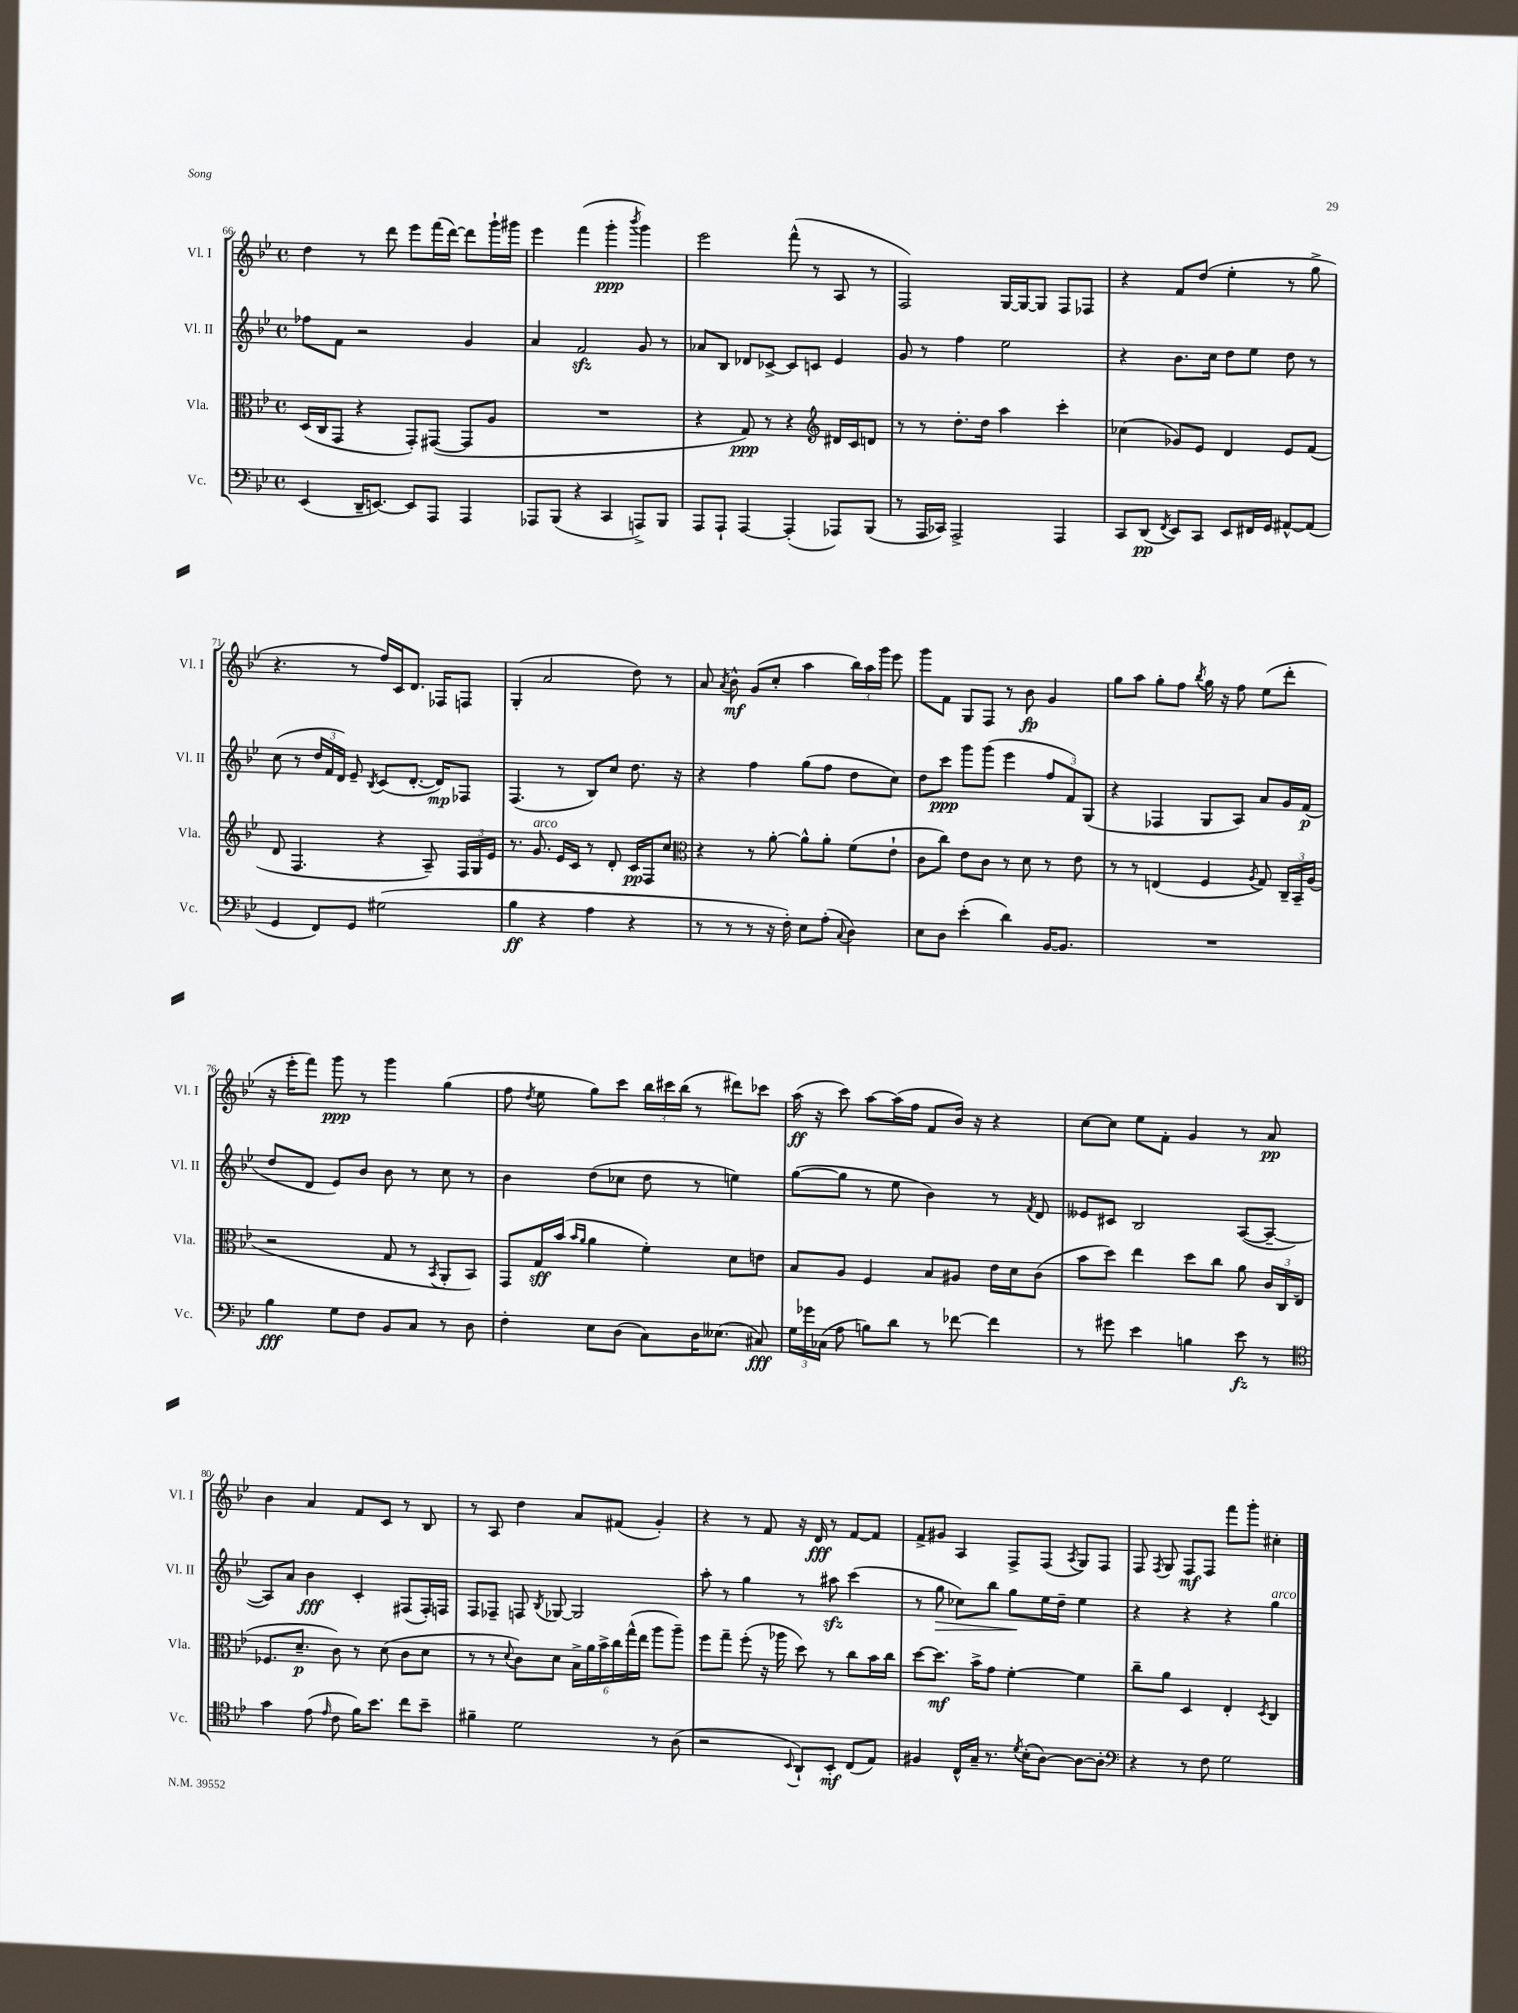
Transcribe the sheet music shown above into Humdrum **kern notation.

**kern	**kern	**kern	**kern
*staff4	*staff3	*staff2	*staff1
*clefF4	*clefC3	*clefG2	*clefG2
*k[b-e-]	*k[b-e-]	*k[b-e-]	*k[b-e-]
*M4/4	*M4/4	*M4/4	*M4/4
*met(c)	*met(c)	*met(c)	*met(c)
(4EE-	(16D	8ff-	4dd
.	16C	.	.
.	8GG	8f	.
16DD~	4r	2r	8r
[8.EE)	.	.	.
.	.	.	8ddd
8EE]	8GG')	.	8eee-
8AAA	([8GG#	.	(16fff
.	.	.	[16ddd)
4AAA	8GG#]	4g	8ddd]
.	8A	.	16ggg`
.	.	.	16ggg#
=	=	=	=
8AAA-	1r	4a	4eee-
(8BBB-	.	.	.
4r	.	2f	(4fff
4CC	.	.	4ggg'
.	.	.	8qbbb-
8AAA^)	.	8g	4ggg)
8BBB-	.	8r	.
=	=	=	=
8AAA	4r	8a-	2eee-
8AAA`	.	8B-	.
[4AAA	8G)	8d-	.
.	8r	[8c-^	.
(4AAA']	4r	8c-]	(8fff^^
.	.	8c	8r
*	*clefG2	*	*
8AAA-)	16d#	4e-	8A
.	16c	.	.
(8BBB-	8d	.	8r
=	=	=	=
8r	8r	8g	2F)
16AAA	8r	8r	.
16CC-)	.	.	.
2AAA^	8.dd'	4ff	.
.	16dd	.	.
.	4aa	2ee-	[16G
.	.	.	16G_
.	.	.	8G]
4AAA	4ccc'	.	8F
.	.	.	8F-
=	=	=	=
8CC	(4cc-	4r	4r
(8DD	.	.	.
8qFF	.	.	.
8EE-)	8g-)	8.b-	8f
8CC	8e-	.	(8dd
.	.	16cc	.
8EE-	4d	8dd	4ee-'
16FF#	.	8ee-	.
16GG	.	.	.
[8AA#^^	8e-	8dd	8r
(8AA#]	(8f	8r	8gg^
=	=	=	=
4GG	8d	(8cc	4.r
.	4.F	8r	.
8FF)	.	24dd	.
.	.	24f	.
.	.	24d)	.
8GG	.	8e-~	8r
.	.	8qB-	.
(2G#	4r	(8c	16ff)
.	.	.	16c
.	.	[8.d'	8.d
.	8A~)	.	.
.	.	16d])	16F-
.	24F	8F-	8F
.	24G	.	.
.	24e-	.	.
=	=	=	=
4B-	8.r	(4.F	(4G'
.	8.g	.	.
4r	.	.	2a
.	16e-	8r	.
.	16c	.	.
4A	8r	8B-)	.
.	8d'	8cc	.
4r	16c	8.dd	8dd)
.	16F	.	.
.	8cc	.	8r
.	.	16r	.
=	=	=	=
*	*clefC3	*	*
8r	4r	4r	8a
.	.	.	8qa
8r	.	.	8b-^^
8r	8r	4ff	(8g
16r	[8a'	.	8cc'
16F')	.	.	.
8E-	8a^^]	(8gg	4aa
(8A'	8a'	8ff	.
8qqC	.	.	.
4D)	(8f	8dd	24bb-)
.	.	.	24aa
.	.	.	24ggg
.	8e-`	8cc)	8eee-
=	=	=	=
8E-	8c	8dd	8ggg
8D	8cc)	8ccc	8f
(4e-'	8e-	8ggg	8G
.	8c	(8ggg	8F
4d)	8r	4eee-	8r
.	8d	.	8b-
[16BB-	8r	12ff	4g
8.BB-]	.	.	.
.	.	12f)	.
.	8e-	.	.
.	.	(12G	.
=	=	=	=
1r	8r	4r	8gg
.	8r	.	8aa
.	(4E	4F-	8gg'
.	.	.	8ff
.	.	.	8qbb-
.	4F	8G	16gg
.	.	.	16r
.	.	8A)	8ff
.	8qA	.	.
.	8G)	8a	(8ee-
.	24C~	16g	8ddd'
.	24BB-~	.	.
.	.	(16f	.
.	(24A	.	.
=	=	=	=
4B-	2r	8dd	16r
.	.	.	16eee-'
.	.	8d	8fff)
8G	.	8e-)	8ggg
8F	.	8b-	8r
8BB-	8G	8b-	4ggg
8C	8r	8r	.
.	8qBB-	.	.
8r	8AA'	8cc	(4gg
8D	8BB-)	8r	.
=	=	=	=
4F'	8GG	4b-	8ff
.	.	.	8qdd
.	16G	.	8ee-
.	(16b-	.	.
.	16qqb-	.	.
.	16qqa	.	.
8E-	4a	(8dd	8gg)
(8D	.	8cc-	8ccc
8C)	4f')	8dd	24bb-
.	.	.	24ccc#
.	.	.	(24bb-
16D	.	8r	8r
(8.E--	.	.	.
.	8d	4ee)	8ddd#)
8C#)	8e	.	8ccc-
=	=	=	=
24G	8B-	([8gg	(16aa
24g-	.	.	.
.	.	.	16r
(24C-	.	.	.
8A	8A	8gg]	8ccc)
8B)	4F	8r	[8aa
8d	.	8ee-	(16aa]
.	.	.	16ff
8r	8B-	4b-)	8f
[8f-	8A#	.	16b-)
.	.	.	16r
4f-]	16e-	8r	4r
.	16d	.	.
.	.	8qf	.
.	(8c	8d	.
=	=	=	=
8r	8b-	8e--	[8cc
8g#	8dd)	8c#	8cc]
4e-	4ee-	2B-	8ee-
.	.	.	8f'
4B	8dd	.	4g
.	8cc	.	.
8e-	8a	([8A	8r
8r	24c	8A~_	8a
.	24C	.	.
.	(24E-	.	.
=	=	=	=
*clefC4	*	*	*
4g	8.F-	8A])	4b-
.	.	8a	.
.	8.d~	.	.
(8e-	.	4b-	4a
16qqe-	.	.	.
8c	8c)	.	.
16f)	8r	4c'	8f
8.b-	.	.	.
.	(8d	.	8c
8cc	8c	(8F#	8r
8b-~	8d	16F#')	8B-
.	.	16F	.
=	=	=	=
4f#~	8r	8F	8r
.	8r	8F-~	8A
.	8qqd	.	.
2d	8c)	8F	4dd
.	.	8qB-	.
.	8d	[8G-	.
.	24B-^	2G-]	8a
.	24a	.	.
.	24b-^	.	.
.	24cc	.	(8f#
.	(24gg^^	.	.
.	24ee-	.	.
8r	8aa	.	4g')
(8A	8aa~)	.	.
=	=	=	=
2r	8ff	8aa'	4r
.	8gg~	8r	.
.	(8ff'	4gg	8r
.	16r	.	8f
.	16aa-	.	.
8qqBB-	.	.	.
8AA`)	8dd)	8r	16r
.	.	.	16d
8BB-'	8r	8aa#	8r
(8C	8cc	(4ccc	[8f
8E-)	16b-	.	8f]
.	16cc	.	.
=	=	=	=
4F#	[8dd	8r	8f^
.	8.dd]	8gg	8g#
16C^^	.	8cc-)	4A
16G~	16b-^	.	.
8.r	8g	8bb-	.
.	[4f'	8gg	8F^
8qd	.	.	.
(16B-'	.	.	.
[8A)	.	16ee-	(8F
.	.	16dd~	.
.	.	.	8qA
8A_	4f]	4ee-	8G)
8A']	.	.	8F
=	=	=	=
*clefF4	*	*	*
4r	8cc~	4r	8F
.	.	.	8qF
.	8a	.	8G
8r	4D	4r	8F
8F	.	.	8F
2G	4E-'	4r	8fff
.	.	.	8ggg'
.	8qD	.	.
.	4C	4gg	4cc#'
==	==	==	==
*-	*-	*-	*-
